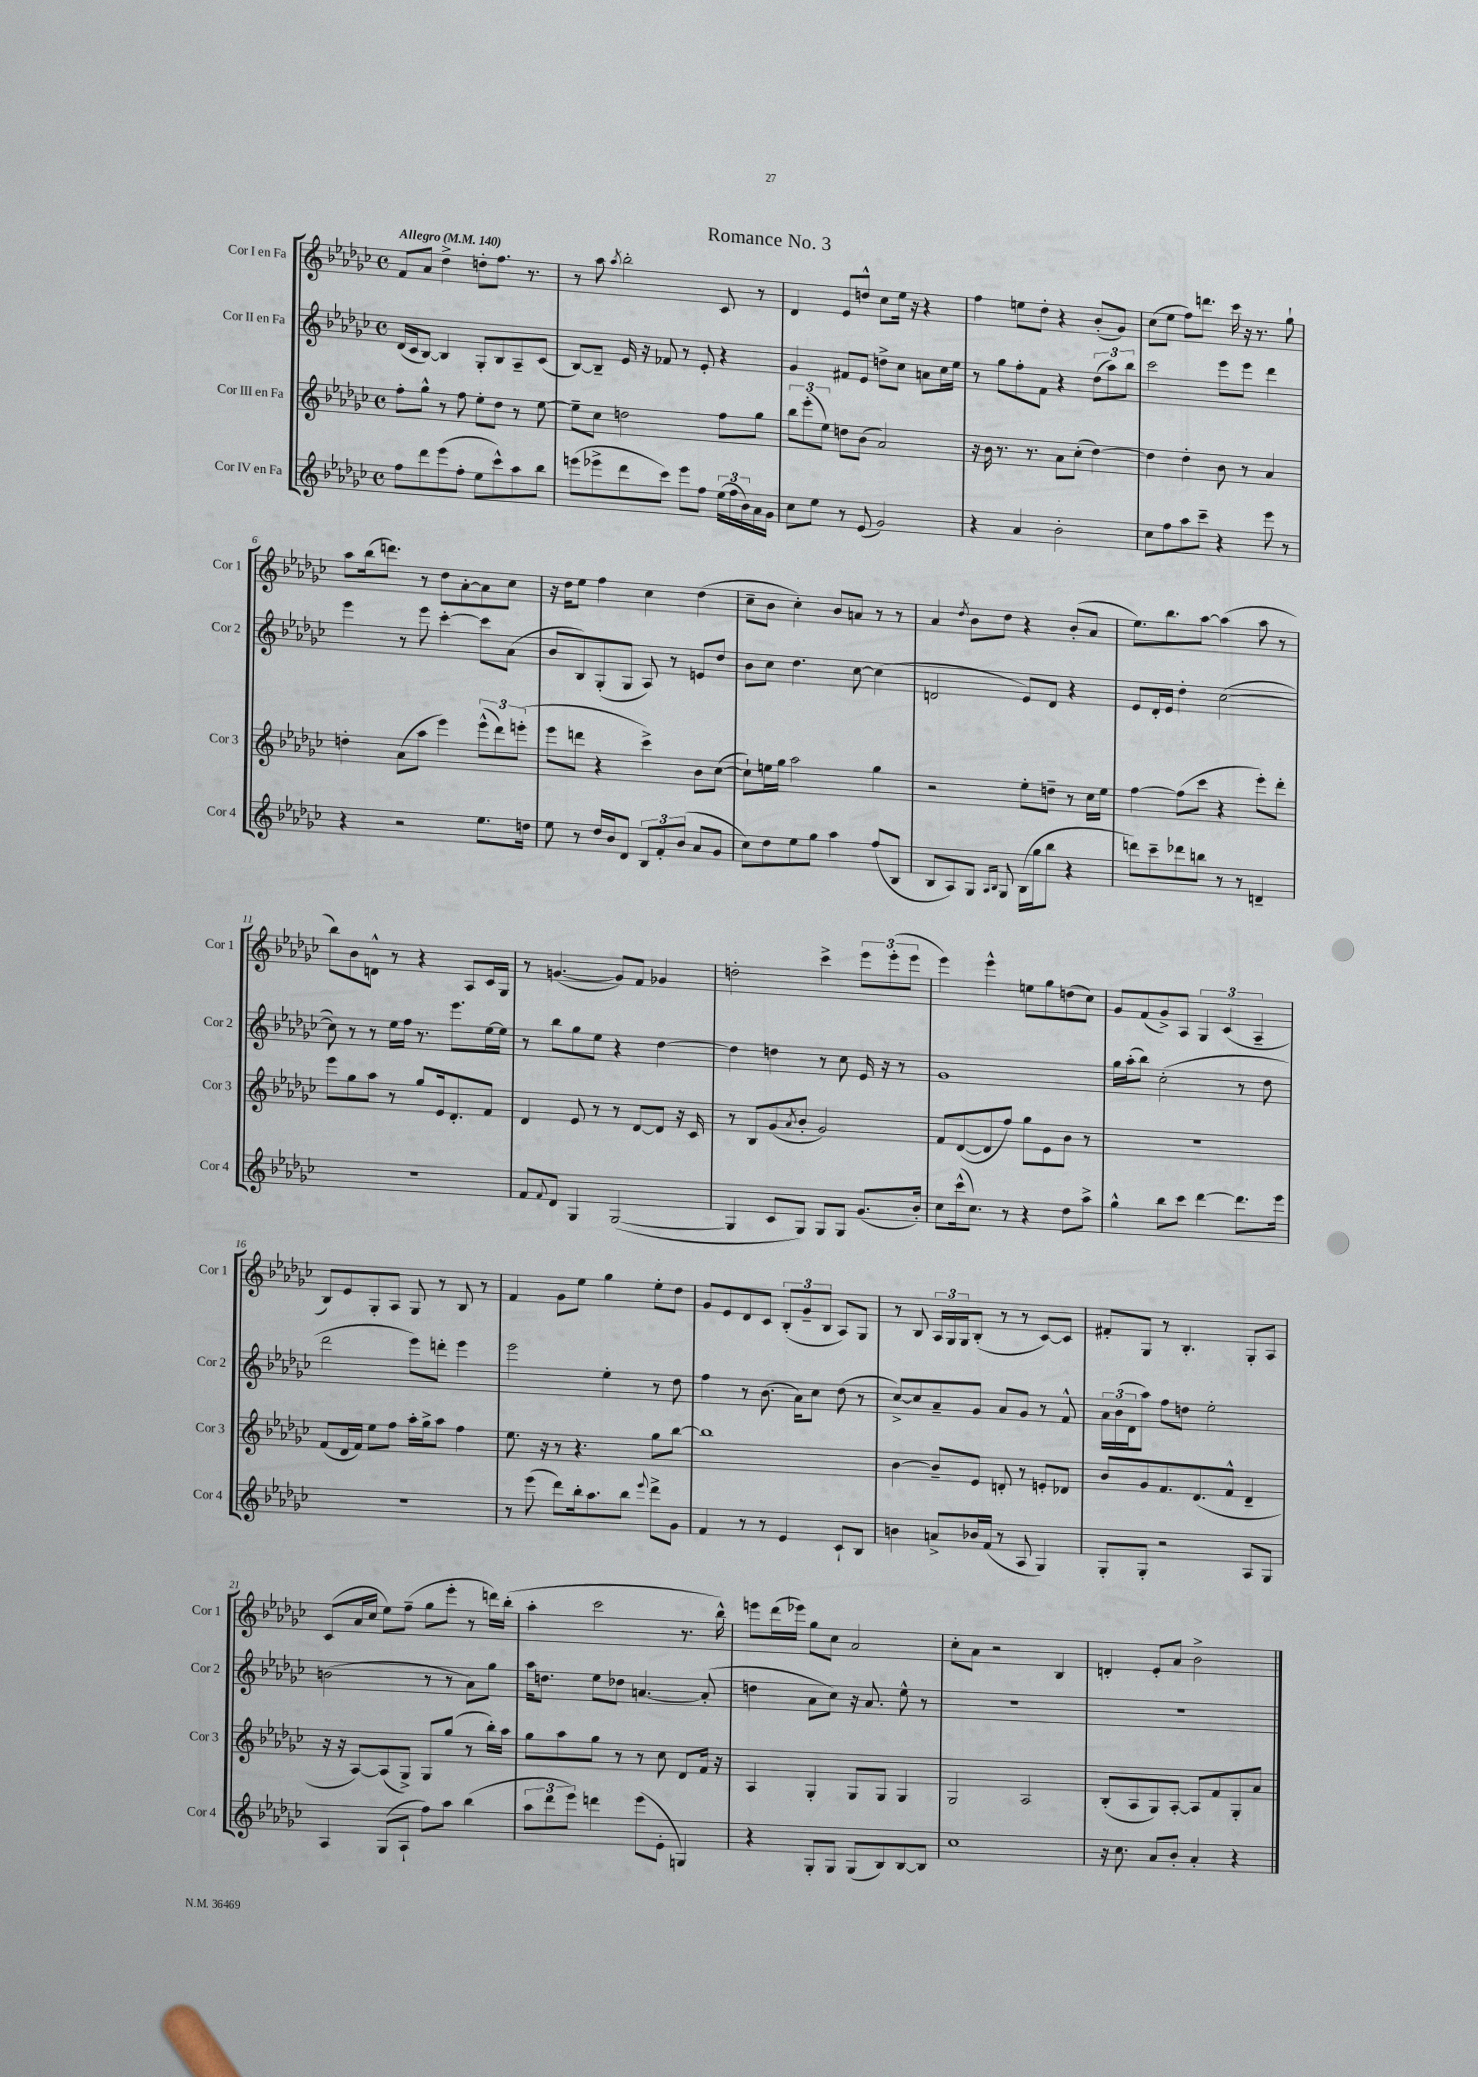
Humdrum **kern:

**kern	**kern	**kern	**kern
*staff4	*staff3	*staff2	*staff1
*clefG2	*clefG2	*clefG2	*clefG2
*k[b-e-a-d-g-c-]	*k[b-e-a-d-g-c-]	*k[b-e-a-d-g-c-]	*k[b-e-a-d-g-c-]
*M4/4	*M4/4	*M4/4	*M4/4
*met(c)	*met(c)	*met(c)	*met(c)
*MM140	*MM140	*MM140	*MM140
8ff	8ff'	(16d-	8f
.	.	16c-	.
8ddd-	8gg-^^	[8B-)	8a-
(8eee-	8r	4B-]	4dd-^
8ff'	8ff	.	.
8ee-	8ee-'	8G-'	8dd'
8ccc-^^)	8dd-	8B-	8.ff
8aa-	8r	8A-~	.
.	.	.	8.r
8bb-	[8ee-	(8c-	.
=	=	=	=
(8eee	8ee-~]	[8B-)	8r
8eee-^	8cc-	8B-~]	8aa-
.	.	.	8qaa-
8ddd-	2dd	16e-	2bb-'
.	.	16r	.
8ccc-)	.	8f-	.
8eee-	.	8r	.
8ff	.	8e-'	.
(24ee-	8ff	4r	8c-
24ff	.	.	.
24b-)	.	.	.
16a-	8gg-	.	8r
16g-	.	.	.
=	=	=	=
8cc-	12bb-	4g-	4d-
.	(12eee-'	.	.
8ee-	.	.	.
.	12ee-)	.	.
8r	8dd	8f#	8e-
(8e-	(8b-	8e-	8dd^^
2g-)	2a-)	8dd^	8cc-
.	.	8cc-	16ee-
.	.	.	16r
.	.	8a	4r
.	.	16cc-	.
.	.	16ee-	.
=	=	=	=
4r	16r	8r	4ff
.	16b-	.	.
.	8.r	8gg-	.
4a-	.	8ff'	8ee
.	8.r	.	.
.	.	8f	8dd-'
2b-'	8a-	4r	4r
.	(8cc-'	.	.
.	[4dd-)	(12dd-	(8b-'
.	.	12aa-)	.
.	.	.	8g-)
.	.	12bb-	.
=	=	=	=
8cc-	4dd-]	2ccc-	(8cc-
8ff	.	.	8ee-
8aa-	4dd-'	.	8ff)
8ccc-~	.	.	8.ddd
4r	8b-	8eee-	.
.	.	.	16ccc-
.	8r	8eee-	16r
.	.	.	8.r
8eee-	4a-	4ddd-	.
8r	.	.	8gg-`
=	=	=	=
4r	4dd'	4eee-	8aa-
.	.	.	(16bb-
.	.	.	8.ddd)
2r	(8a-	8r	.
.	8aa-	8eee-	8r
.	4eee-)	[4ccc-'	8dd-
.	.	.	[8a-'
8.ee-	(12eee-^^	8ccc-]	8a-]
.	12ddd-)	.	.
.	.	(8a-	8cc-
.	(12eee'	.	.
16dd	.	.	.
=	=	=	=
8ee-	8eee-	8b-	16r
.	.	.	16dd-
8r	8ddd	8B-)	8ee-
16dd-	4r	(8G-'	4ff
16b-	.	.	.
8d-	.	8G-	.
12B-	4ccc-^)	8A-)	4cc-
12f'	.	.	.
.	.	8r	.
(12b-	.	.	.
8a-	8b-	8e	(4dd-
8g-	([8cc-	8dd-	.
=	=	=	=
8cc-)	8cc-`])	8b-	8cc-~
8dd-	16ee	8cc-	8b-
.	16gg-	.	.
8ee-	2aa-	4.dd-	4cc-')
8gg-	.	.	.
4aa-	.	.	8b-
.	.	[8cc-	8a
(8ff	4gg-	(4cc-]	8r
8B-	.	.	8r
=	=	=	=
8B-	2r	2d	4a-
8A-)	.	.	.
.	.	.	8qdd-
8G-	.	.	8b-
16qqA-	.	.	.
16qqB-	.	.	.
8G-	.	.	8dd-
(16B-	8ee-'	8e-)	4r
16gg-	.	.	.
8bb-	8dd~	8d	.
4r	8r	4r	(8b-'
.	16cc-	.	8a-
.	16ee-	.	.
=	=	=	=
8ddd)	[4ff	8e-	8.ee-)
8ccc-~	.	16d-'	.
.	.	16e-	8.bb-
8ddd-	(8ff]	4dd-'	.
8bb	8ccc-	.	[8aa-
8r	4r	([2cc-	(4aa-]
8r	.	.	.
4d~	8eee-')	.	8aa-
.	8ddd-'	.	8r
=	=	=	=
1r	8eee-	8cc-])	8bb-)
.	8gg-	8r	8b-
.	8aa-	8r	8d^^
.	8r	16ee-	8r
.	.	16ff	.
.	8gg-	8.r	4r
.	16e-	.	.
.	8.d-'	8.eee-	.
.	.	.	8A-
.	8f	[16ee-	16c-
.	.	16ee-]	16G-
=	=	=	=
8f	4d-	8r	8r
8qqf	.	.	.
8d-	.	8bb-	([4.g
4G-	8e-	8gg-	.
.	8r	8ee-	.
([2G-	8r	4r	8g])
.	[8d-	.	8f
.	8d-]	[4dd-	4g-
.	16r	.	.
.	16c-	.	.
=	=	=	=
4G-]	8r	4dd-]	2dd'
.	8B-	.	.
8c-	(8g-	4dd	.
.	8qa-	.	.
8G-)	8b-'	.	.
8G-	2g-)	8r	4ccc-^
8G-	.	8cc-	.
(8.g-	.	16e-	12eee-
.	.	16r	.
.	.	.	(12eee-'
.	.	8r	.
.	.	.	12eee-
16b-')	.	.	.
=	=	=	=
8cc-	8f	1g-	4eee-)
(16ccc-^^	([8d-	.	.
8.cc-)	.	.	.
.	8d-]	.	4eee-^^
8r	8ff)	.	.
4r	8gg-	.	8ee
.	8e-	.	8gg-
8dd-	8b-	.	(8dd
8aa-^	8r	.	8cc-)
=	=	=	=
4gg-^^	1r	16gg-	8g-
.	.	(16aa-'	.
.	.	8bb-)	(8f
8bb-	.	(2cc-'	8g-^)
8ccc-	.	.	8A-
[4ddd-	.	.	6G-
.	.	.	(6c-
8.ddd-]	.	8r	.
.	.	.	6A-~
.	.	8dd-	.
16eee-	.	.	.
=	=	=	=
1r	(8f	2ddd-	8B-)
.	16d-	.	8e-
.	16f)	.	.
.	8ee-	.	8G-'
.	8ff	.	8A-
.	16aa-'	8eee-)	8G-
.	16gg-^	.	.
.	8aa-	8ddd'	8r
.	4ff	4eee-	8B-
.	.	.	8r
=	=	=	=
8r	8.ee-	2eee-	4f
(8eee-	.	.	.
.	16r	.	.
8ddd-)	8r	.	8g-
16bb-'	4.r	.	8ee-
8.aa-	.	.	.
.	.	4ee-'	4gg-
8bb-	.	.	.
8qqeee-	.	.	.
8ddd-^	8gg-	8r	8ee-'
8g-	[8bb-	8dd-	8dd-
=	=	=	=
4f	1bb-]	4ff	8g-
.	.	.	8e-
8r	.	8r	8d-
8r	.	(8.b-	8c-
4e-	.	.	(12B-'
.	.	16a-)	.
.	.	.	12g-~
.	.	8cc-	.
.	.	.	12B-
8c-`	.	(8dd-	8A-)
8B-	.	8r	8G-
=	=	=	=
4b	[4b-	[8cc-^)	8r
.	.	8cc-]	8B-
8a^	8b-~]	8a-~	24A-
.	.	.	24G-
.	.	.	24G-
16b-	8e-	8g-	(8B-'
(16f	.	.	.
8r	8d'	8a-	8r
8A-	8r	8g-	8r
4G-)	8e'	8r	[8c-)
.	8d-	8f^^	8c-]
=	=	=	=
8G-'	8b-	24a-	8f#'
.	.	(24b-	.
.	.	24d-	.
8G-'	8g-	8aa-)	8G-
2r	8.f	8ff	8r
.	.	8dd	4.B-'
.	(8.d-	.	.
.	.	2ee-'	.
.	8f^^	.	.
8A-	4d-~	.	8G-'
8G-	.	.	8A-
=	=	=	=
4A-	16r	(2b	(8c-
.	16r	.	.
.	[8A-)	.	16a-
.	.	.	16cc-
(8G-	(8A-]	.	8ee-)
8A-`	8G-^)	.	(8ff~
8ff)	8G-	8r	8gg-
8aa-	(8gg-	8r	8eee-'
(4bb-	8r	8a-)	8r
.	16bb-')	8gg-	16ddd)
.	16aa-	.	(16bb-'
=	=	=	=
12aa-	8gg-	16aa-	4aa-'
.	.	8.dd	.
12ddd-	.	.	.
.	8aa-	.	.
12eee-)	.	.	.
4ddd	8gg-	8ee-	2ccc-
.	8r	8dd-	.
(8eee-	8r	[4.a	.
8e-'	8cc-	.	.
4G)	8d-	.	8.r
.	16f	(8a']	.
.	16r	.	16bb-^^)
=	=	=	=
4r	4A-	4dd	8eee
.	.	.	(16ddd-
.	.	.	16eee-)
8G-'	4G-'	8a-	8gg-
8G-	.	8cc-)	8cc-
(8G-	8G-	16r	2a-
.	.	8.a-	.
8B-)	8G-	.	.
[8B-	4G-	8ee-^^	.
8B-]	.	8r	.
=	=	=	=
1cc-	2G-	1r	8cc-'
.	.	.	8a-
.	.	.	2r
.	2A-	.	.
.	.	.	4B-
=	=	=	=
16r	(8B-'	1r	4d'
8.cc-	.	.	.
.	8A-	.	.
8a-	8G-)	.	8e-'
8b-'	[8A-'	.	8a-
4a-'	8A-]	.	2b-^
.	8f	.	.
4r	8G-'	.	.
.	8a-	.	.
==	==	==	==
*-	*-	*-	*-
